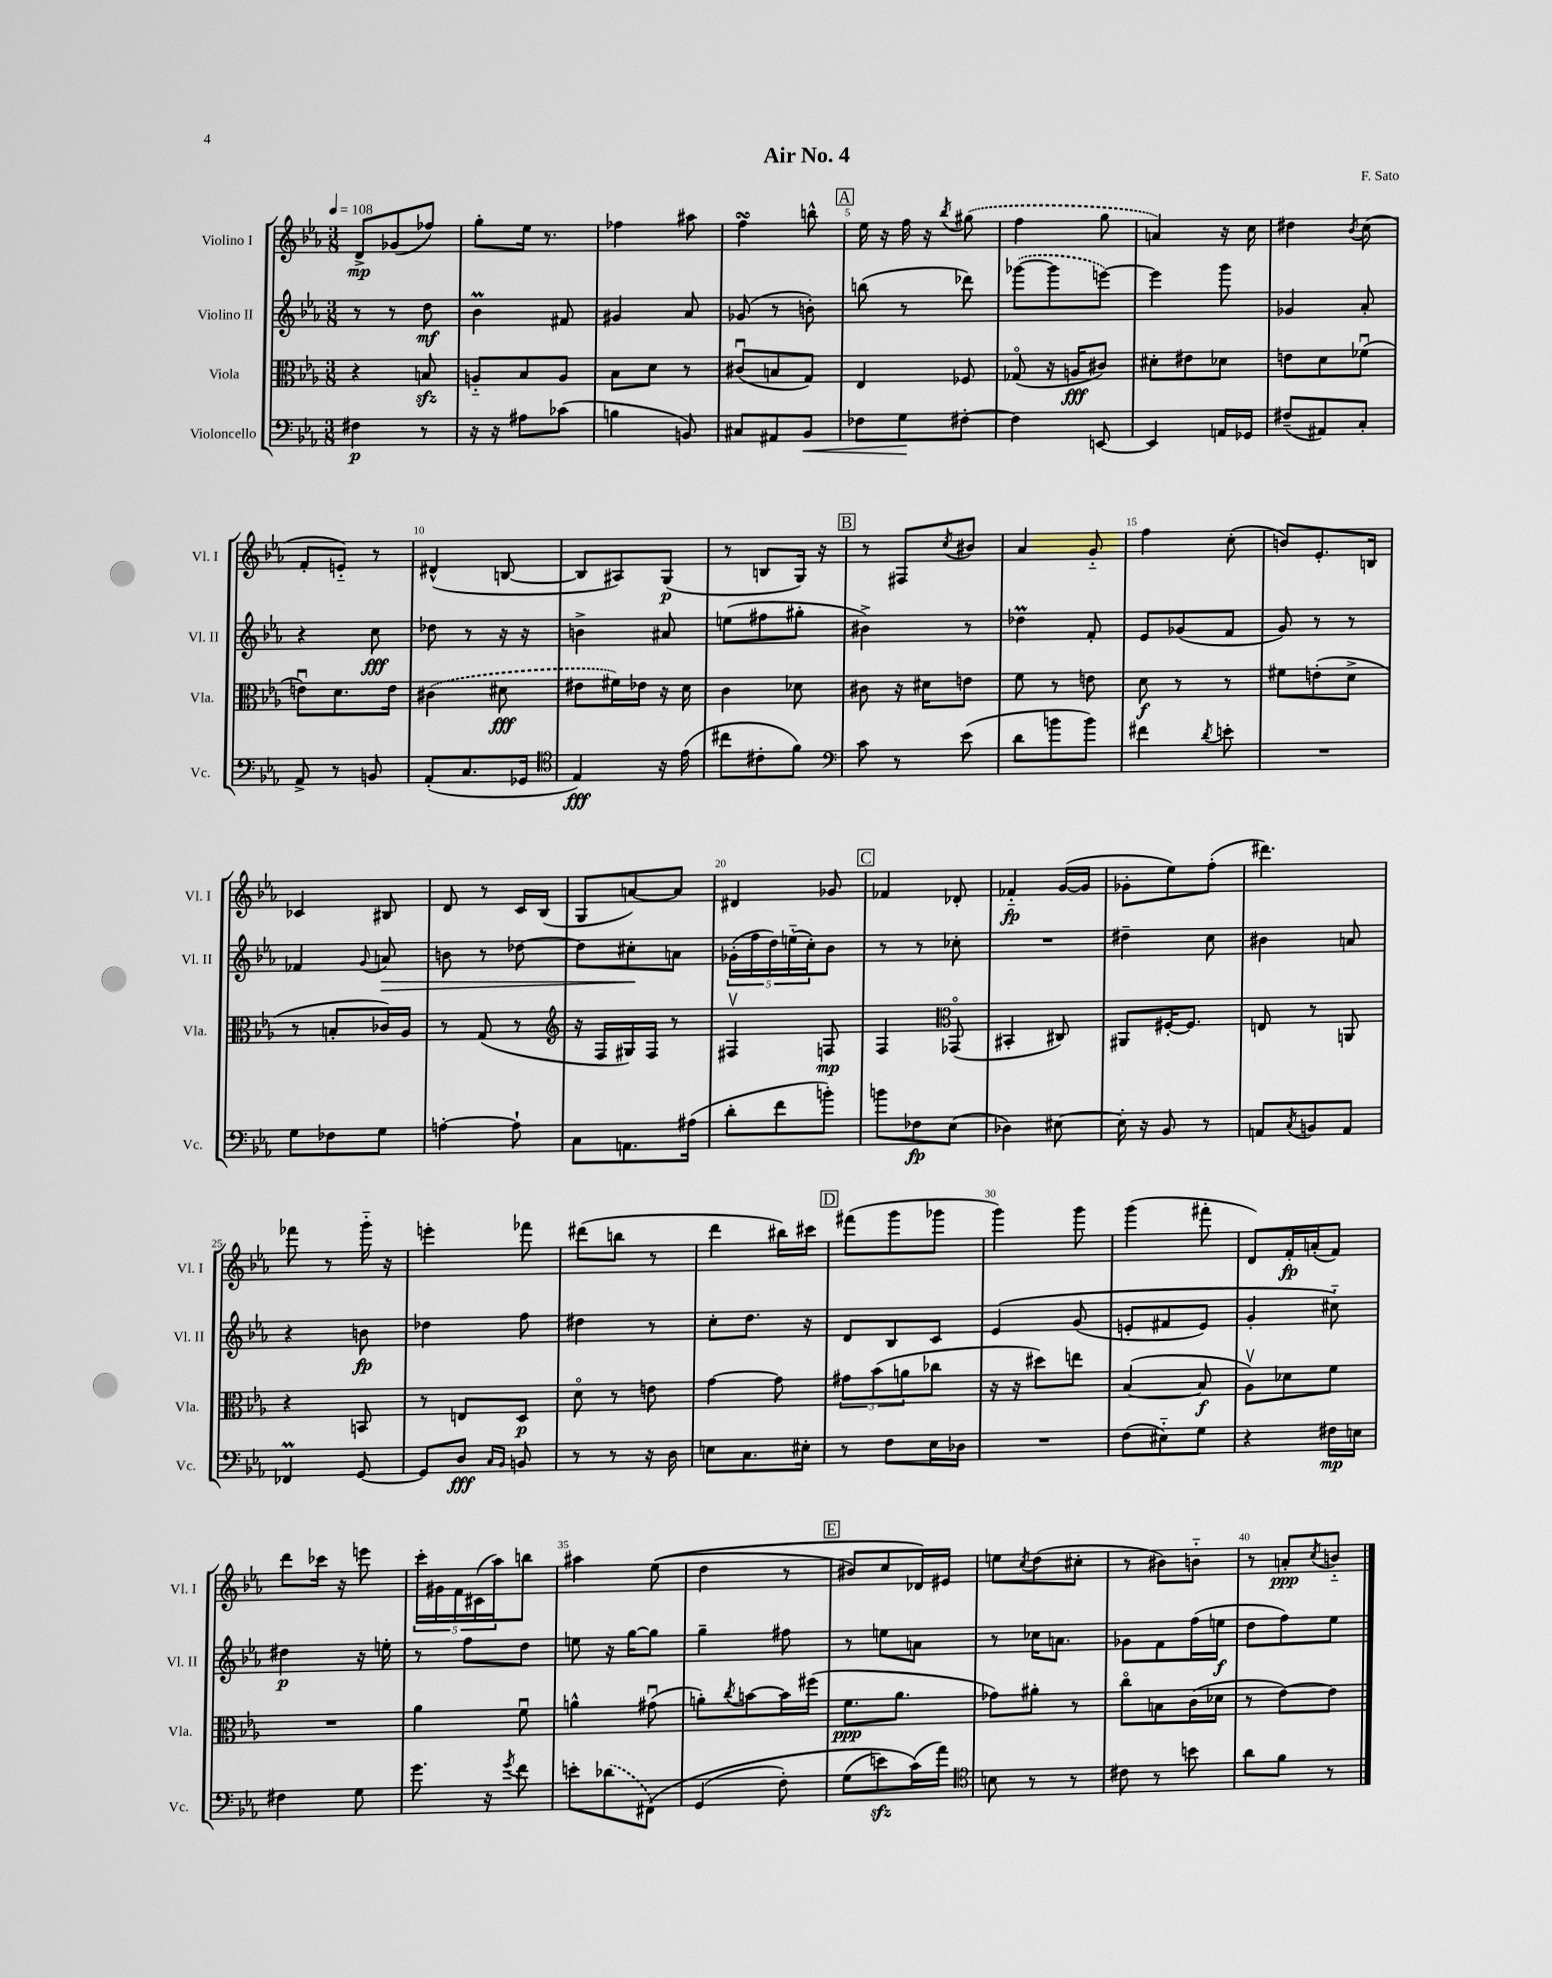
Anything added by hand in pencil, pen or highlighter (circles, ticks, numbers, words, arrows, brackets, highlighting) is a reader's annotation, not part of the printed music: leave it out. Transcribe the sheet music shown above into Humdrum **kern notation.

**kern	**dynam	**kern	**dynam	**kern	**dynam	**kern	**dynam
*part4	*part4	*part3	*part3	*part2	*part2	*part1	*part1
*staff4	*staff4	*staff3	*staff3	*staff2	*staff2	*staff1	*staff1
*I"Violoncello	*	*I"Viola	*	*I"Violino II	*	*I"Violino I	*
*I'Vc.	*	*I'Vla.	*	*I'Vl. II	*	*I'Vl. I	*
*clefF4	*	*clefC3	*	*clefG2	*	*clefG2	*
*k[b-e-a-]	*	*k[b-e-a-]	*	*k[b-e-a-]	*	*k[b-e-a-]	*
*M3/8	*	*M3/8	*	*M3/8	*	*M3/8	*
*MM108	*	*MM108	*	*MM108	*	*MM108	*
=1	=1	=1	=1	=1	=1	=1	=1
4F#X\	p	4r	.	8r	.	8d^/L	mp
.	.	.	.	8r	.	(8g-X/	.
8r	.	8Bnzz/	.	8dd\	mf	8ff-X/J)	.
=2	=2	=2	=2	=2	=2	=2	=2
16r	.	8An/L	.	4b-M\	.	8gg'\L	.
16r	.	.	.	.	.	.	.
8A#X\L	.	8B-/	.	.	.	16ee-\Jk	.
.	.	.	.	.	.	8.r	.
(8c-X\J	.	8A/J	.	8f#X/	.	.	.
=3	=3	=3	=3	=3	=3	=3	=3
4Bn\	.	8B-\L	.	4g#X/	.	4ff-X\	.
.	.	8d\J	.	.	.	.	.
8BBn/)	.	8r	.	8a-/	.	8aa#X\	.
=4	=4	=4	=4	=4	=4	=4	=4
8C#X/L	.	(8c#Xu/L	.	(8g-X/	.	4ffsSSS\	.
8AA#X/	.	8Bn/	.	8r	.	.	.
!	!LO:HP:b	!	!	!	!	!	!
8BB-/J	<	8G/J)	.	8bn'\)	.	8bbn^^\	.
!!LO:REH:place=s1:t=A
=5	=5	=5	=5	=5	=5	=5	=5
8F-X\L	.	4E-/	.	(8bbn\	.	16ee-\	.
.	.	.	.	.	.	16r	.
8G\	.	.	.	8r	.	16ff\	.
.	.	.	.	.	.	16r	.
.	.	.	.	.	.	8qbb-/	.
[8F#X'\J	[	8F-X/	.	8ddd-X\)	.	(8gg#X\	.
=6	=6	=6	=6	=6	=6	=6	=6
4F#\]	.	(8G-X/	.	([8ggg-X\L	.	4ff\	.
.	.	16r	.	8ggg-\]	.	.	.
.	.	16An/KL	fff	.	.	.	.
[8EEn/	.	8c#X/J)	.	[8eeen\J)	.	8gg\	.
=7	=7	=7	=7	=7	=7	=7	=7
4EE/]	.	8d#X'\L	.	4eee\]	.	4an/)	.
.	.	8e#X\	.	.	.	.	.
16AAn/LL	.	8d-X\J	.	8ggg\	.	16r	.
16GG-X/JJ	.	.	.	.	.	16cc\	.
=8	=8	=8	=8	=8	=8	=8	=8
(8F#X~/L	.	8en\L	.	4g-X/	.	4dd#X\	.
8AA#X/)	.	8d\	.	.	.	.	.
.	.	.	.	.	.	8qb-/	.
8C'/J	.	(8f-Xu\J	.	8a-'/	.	(8cc\	.
!!LO:LB:g=z
=9	=9	=9	=9	=9	=9	=9	=9
8AA-^/	.	8enu\L)	.	4r	.	8f'/L	.
8r	.	8.d\	.	.	.	8en/J)	.
8BBn/	.	.	.	8cc\	fff	8r	.
.	.	16e\Jk	.	.	.	.	.
=10	=10	=10	=10	=10	=10	=10	=10
(8AA-'/L	.	(4c#X\	.	8dd-X\	.	(4d#X^^/	.
8.C/	.	.	.	8r	.	.	.
.	.	8d#X\	fff	16r	.	[8Bn/	.
16GG-X/Jk	.	.	.	16r	.	.	.
=11	=11	=11	=11	=11	=11	=11	=11
*clefC4	*	*	*	*	*	*	*
4E-/)	fff	8e#X\L	.	4bn^\	.	8B/L]	.
.	.	16f#X\L)	.	.	.	8A#X/)	.
.	.	16e-X\JJ	.	.	.	.	.
16r	.	16r	.	8a#X/	.	(8G/J	p
(16e-\	.	16d\	.	.	.	.	.
=12	=12	=12	=12	=12	=12	=12	=12
8cc#X\L	.	4c\	.	(8een\L	.	8r	.
8c#X'\	.	.	.	8ff#X\	.	8Bn/L	.
8f\J)	.	8d-X\	.	8gg#X'\J	.	16G/Jk)	.
.	.	.	.	.	.	16r	.
!!LO:REH:place=s1:t=B
=13	=13	=13	=13	=13	=13	=13	=13
*clefF4	*	*	*	*	*	*	*
8c\	.	8c#X\	.	4b#X^\)	.	8r	.
8r	.	16r	.	.	.	8F#X/L	.
.	.	16d#X\KL	.	.	.	.	.
.	.	.	.	.	.	8qcc/	.
(8e-\	.	8en\J	.	8r	.	8b#X/J	.
=14	=14	=14	=14	=14	=14	=14	=14
8d\L	.	8f\	.	4dd-XM\	.	4a-/	.
8bn\	.	8r	.	.	.	.	.
8b\J)	.	8en\	.	8f'/	.	8g/	.
=15	=15	=15	=15	=15	=15	=15	=15
4f#X\	.	8d\	f	8e-/L	.	4ff\	.
.	.	8r	.	(8g-X/	.	.	.
8qd/	.	.	.	.	.	.	.
8en'\	.	8r	.	8f/J	.	(8cc'\	.
=16	=16	=16	=16	=16	=16	=16	=16
4.r	.	8f#X\L	.	8g/)	.	8bn/L)	.
.	.	(8en'\	.	8r	.	8.e-'/	.
.	.	8d^\J	.	8r	.	.	.
.	.	.	.	.	.	16Bn/Jk	.
!!LO:LB:g=z
=17	=17	=17	=17	=17	=17	=17	=17
8G\L	.	8r	.	4f-X/	.	4c-X/	.
8F-X\	.	8Bn'/L	.	.	.	.	.
.	.	.	.	8qqg/	.	.	.
!	!	!	!	!	!LO:HP:b	!	!
8G\J	.	16c-X/L)	.	8an/	>	8B#X/	.
.	.	16A-/JJ	.	.	.	.	.
=18	=18	=18	=18	=18	=18	=18	=18
[4An'\	.	8r	.	8bn\	.	8d/	.
.	.	(8G/	.	8r	.	8r	.
8A`\]	.	8r	.	[8dd-X\	.	16c/LL	.
.	.	.	.	.	.	(16B-/JJ	.
=19	=19	=19	=19	=19	=19	=19	=19
*	*	*clefG2	*	*	*	*	*
8C\L	.	16r	.	8dd-\L]	.	8G/L	.
.	.	16F/LL	.	.	.	.	.
8.AAn\	.	16G#X/)	.	8cc#X'\	.	[8an/)	.
.	.	16F/JJ	.	.	.	.	.
.	.	8r	.	8an\J	]	8a/J]	.
(16A#X\Jk	.	.	.	.	.	.	.
=20	=20	=20	=20	=20	=20	=20	=20
8d'\L	.	4F#Xv/	.	(20g-X'\LL	.	4d#X/	.
.	.	.	.	20ff\	.	.	.
.	.	.	.	20dd\)	.	.	.
8f\	.	.	.	.	.	.	.
.	.	.	.	(20een\	.	.	.
.	.	.	.	20cc'\J)	.	.	.
8bn'\J)	.	8Fn/	mp	8b-\J	.	8g-X/	.
!!LO:REH:place=s1:t=C
=21	=21	=21	=21	=21	=21	=21	=21
8bn\L	.	4F/	.	8r	.	4f-X/	.
8F-X\	fp	.	.	8r	.	.	.
*	*	*clefC3	*	*	*	*	*
(8E-\J	.	(8GG-X/	.	8cc-X'\	.	8d-X'/	.
=22	=22	=22	=22	=22	=22	=22	=22
4D-X\)	.	4BB#X'/	.	4.r	.	4f-X/	fp
[8E#X\	.	8C#X/)	.	.	.	([16g/LL	.
.	.	.	.	.	.	16g/JJ]	.
=23	=23	=23	=23	=23	=23	=23	=23
16E#'\]	.	8AA#X/L	.	4dd#X~\	.	8g-X'\L	.
16r	.	.	.	.	.	.	.
8BB-/	.	[16F#X'/K	.	.	.	8ee-\)	.
.	.	8.F#/J]	.	.	.	.	.
8r	.	.	.	8cc\	.	(8ff'\J	.
=24	=24	=24	=24	=24	=24	=24	=24
8AAn/L	.	8En/	.	4b#X\	.	4.ddd#X\)	.
8qC/	.	.	.	.	.	.	.
8BBn/	.	8r	.	.	.	.	.
8AA/J	.	8AAn/	.	8an/	.	.	.
!!LO:LB:g=z
=25	=25	=25	=25	=25	=25	=25	=25
4FF-XM/	.	4r	.	4r	.	8fff-X\	.
.	.	.	.	.	.	8r	.
[8GG/	.	8BBn/	.	8bn\	fp	16ggg\	.
.	.	.	.	.	.	16r	.
=26	=26	=26	=26	=26	=26	=26	=26
8GG/L]	.	8r	.	4dd-X\	.	4eeen'\	.
8D/J	fff	8En/L	.	.	.	.	.
16qqC/LL	.	.	.	.	.	.	.
16qqBB-/JJ	.	.	.	.	.	.	.
8BBn/	.	8D/J	p	8ff\	.	8fff-X\	.
=27	=27	=27	=27	=27	=27	=27	=27
8r	.	8d\	.	4dd#X\	.	(8ddd#X\L	.
8r	.	8r	.	.	.	8bbn\J	.
16r	.	8en\	.	8r	.	8r	.
16D\	.	.	.	.	.	.	.
=28	=28	=28	=28	=28	=28	=28	=28
8En\L	.	[4g\	.	8cc'\L	.	4ddd\	.
8.C\	.	.	.	8.dd\J	.	.	.
.	.	8g\]	.	.	.	16bb#X\LL)	.
16E#X'\Jk	.	.	.	16r	.	16ccc#X\JJ	.
!!LO:REH:place=s1:t=D
=29	=29	=29	=29	=29	=29	=29	=29
8r	.	12g#X\L	.	8d/L	.	(8fff#X\L	.
.	.	(12b-\	.	.	.	.	.
8F\L	.	.	.	8B-/	.	8ggg\	.
.	.	12an\	.	.	.	.	.
16E-\L	.	8cc-X\J	.	8c/J	.	8ggg-X\J	.
16D-X\JJ	.	.	.	.	.	.	.
=30	=30	=30	=30	=30	=30	=30	=30
4.r	.	16r	.	(4e-/	.	4ggg\)	.
.	.	16r	.	.	.	.	.
.	.	8dd#X\L)	.	.	.	.	.
.	.	8een\J	.	(8g/	.	8ggg\	.
=31	=31	=31	=31	=31	=31	=31	=31
(8F\L	.	([4B-/	.	8en'/L	.	(4ggg\	.
8E#X\)	.	.	.	8f#X/	.	.	.
8G\J	.	8B-/]	f	8e/J)	.	8fff#X'\	.
=32	=32	=32	=32	=32	=32	=32	=32
4r	.	8A-v\L)	.	4g'/	.	8d/L)	.
.	.	8d-X\	.	.	.	16f'/L	fp
.	.	.	.	.	.	(16an'/J	.
16F#X\LL	mp	8f\J	.	8cc#X\)	.	8f/J)	.
16En\JJ	.	.	.	.	.	.	.
!!LO:LB:g=z
=33	=33	=33	=33	=33	=33	=33	=33
4F#X\	.	4.r	.	4dd#X\	p	8ddd\L	.
.	.	.	.	.	.	16ccc-X\Jk	.
.	.	.	.	.	.	16r	.
8G\	.	.	.	16r	.	8eeen\	.
.	.	.	.	16een'\	.	.	.
=34	=34	=34	=34	=34	=34	=34	=34
8.g\	.	4a-\	.	8r	.	20ccc'\LL	.
.	.	.	.	.	.	20g#X\	.
.	.	.	.	.	.	20f\	.
.	.	.	.	8ff\L	.	.	.
.	.	.	.	.	.	(20c#X\	.
16r	.	.	.	.	.	.	.
.	.	.	.	.	.	20aa-\J)	.
8qg/	.	.	.	.	.	.	.
8f\	.	8fu\	.	8dd\J	.	8bbn\J	.
=35	=35	=35	=35	=35	=35	=35	=35
8en'\L	.	4an^^\	.	8een\	.	4aa#X\	.
(8d-X\	.	.	.	16r	.	.	.
.	.	.	.	[16gg\KL	.	.	.
(8FF#X\J)	.	(8g#Xu\	.	8gg\J]	.	((8ee-\	.
=36	=36	=36	=36	=36	=36	=36	=36
(4GG/	.	8an'\L)	.	4gg~\	.	4dd\	.
.	.	8qcc/	.	.	.	.	.
.	.	[8bn\	.	.	.	.	.
8F'\)	.	16b\L]	.	8ff#X\	.	8r	.
.	.	(16ff#X\JJ	.	.	.	.	.
!!LO:REH:place=s1:t=E
=37	=37	=37	=37	=37	=37	=37	=37
(8G\L	.	8.f\L	ppp	8r	.	8b#X/L)	.
8enzz\)	.	.	.	8een\L	.	8cc/	.
.	.	8.a-\J	.	.	.	.	.
(16c\L)	.	.	.	8an\J	.	16d-X/L)	.
16a-\JJ)	.	.	.	.	.	16e#X/JJ	.
=38	=38	=38	=38	=38	=38	=38	=38
*clefC4	*	*	*	*	*	*	*
8Bn\	.	8g-X\L)	.	8r	.	8een\L	.
.	.	.	.	.	.	8qcc/	.
8r	.	8a#X'\J	.	16cc-X\KL	.	(8dd\	.
.	.	.	.	8.an\J	.	.	.
8r	.	8r	.	.	.	8cc#X'\J	.
=39	=39	=39	=39	=39	=39	=39	=39
8c#X\	.	8cc\L	.	8g-X\L	.	8r	.
8r	.	8Bn\	.	8f\	.	8b#X\L)	.
8bn\	.	(16c\L	.	(16ff\L	.	8bn\J	.
.	.	16d-X\JJ	.	16een\JJ	f	.	.
=40	=40	=40	=40	=40	=40	=40	=40
8a-\L	.	8r	.	8dd\L	.	8r	.
8f\J	.	[8e-\L)	.	8ff\)	.	8an'/L	ppp
.	.	.	.	.	.	8qcc/	.
8r	.	8e-\J]	.	8ee-\J	.	8bn/J	.
==	==	==	==	==	==	==	==
*-	*-	*-	*-	*-	*-	*-	*-
